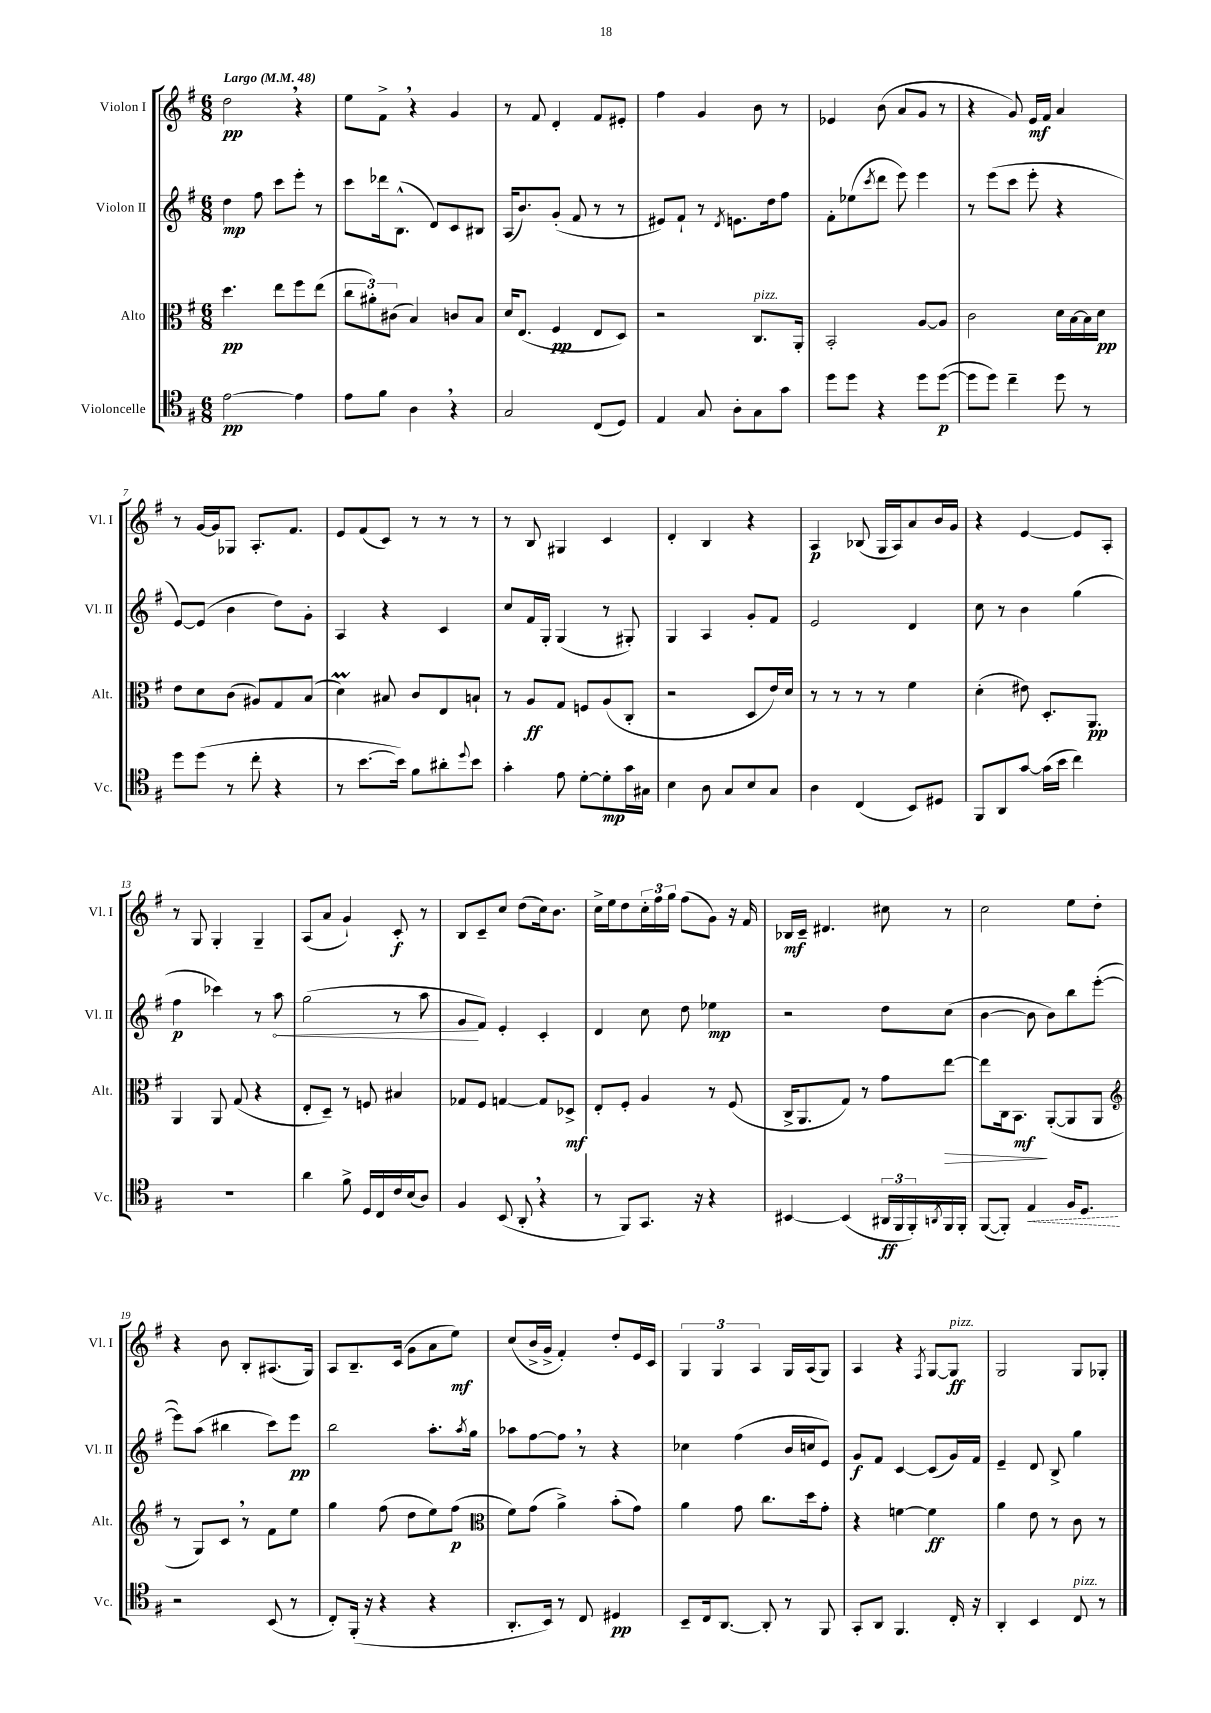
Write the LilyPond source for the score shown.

<<
\new StaffGroup <<
\new Staff = "s0" \with { instrumentName = "Violon I" shortInstrumentName = "Vl. I" } {
    \clef treble \key g \major \numericTimeSignature \time 6/8 \tempo "Largo" 4 = 48
    d''2\pp \breathe r4 |
    e''8 fis'8-> \breathe r4 g'4 |
    r8 fis'8 d'4-. fis'8 eis'8-. |
    fis''4 g'4 b'8 r8 |
    ees'4 b'8( a'8 g'8 r8 |
    r4 g'8) e'16\mf fis'16 a'4 |
    r8 g'16~ g'16 ges8 a8.-. fis'8. |
    e'8 fis'8( c'8) r8 r8 r8 |
    r8 b8 gis4 c'4 |
    d'4-. b4 r4 |
    a4\p bes8( g16 a16) a'8 b'16 g'16 |
    r4 e'4~ e'8 a8-. |
    r8 g8 g4-. g4-- |
    a8( a'8 g'4-!) c'8-.\f r8 |
    b8 c'8-- c''8 d''8( c''16) b'8. |
    c''16-> e''16 d''8 \tuplet 3/2 { c''16-. fis''16 g''16 } fis''8( g'8) r16 fis'16 |
    bes16\mf c'16-- dis'4. cis''8 r8 |
    c''2 e''8 d''8-. |
    r4 b'8 b8-. ais8.( g16) |
    a8 b8.-- c'16( g'8 a'8 e''8\mf) |
    c''8( b'16-> g'16-> fis'4-.) d''8-. e'16 c'16 |
    \tuplet 3/2 { g4 g4 a4 } g16 a16( g8) |
    a4 r4 \acciaccatura { fis8 } g8~ g8\ff^\markup { \italic "pizz." } |
    g2 g8 ges8-. \bar "|." |
}
\new Staff = "s1" \with { instrumentName = "Violon II" shortInstrumentName = "Vl. II" } {
    \clef treble \key g \major \numericTimeSignature \time 6/8
    d''4\mp fis''8 c'''8 e'''8-. r8 |
    c'''8 des'''16 b8.-^( d'8) c'8 bis8 |
    a16( b'8.) g'8-.( fis'8 r8 r8 |
    eis'8) fis'8-! r8 \acciaccatura { d'8 } e'8. d''16 fis''8 |
    fis'8-. ees''8( \acciaccatura { c'''8 } d'''8 e'''8) e'''4 |
    r8 e'''8( c'''8 e'''8-. r4 |
    e'8~) e'8( b'4 d''8) g'8-. |
    a4 r4 c'4 |
    c''8 fis'16 g16-. g4( r8 gis8-.) |
    g4 a4 g'8-. fis'8 |
    e'2 d'4 |
    c''8 r8 b'4 g''4( |
    fis''4\p ces'''4) r8 \once \override Hairpin.circled-tip = ##t a''8\< |
    g''2( r8 a''8 |
    g'8\! fis'8) e'4-. c'4-. |
    d'4 c''8 d''8 ees''4\mp |
    r2 d''8 c''8( |
    b'4~ b'8 b'8) b''8 e'''8~-.( |
    e'''8) a''8( bis''4 c'''8) e'''8\pp |
    b''2 a''8.-. \acciaccatura { a''8 } g''16 |
    aes''8 fis''8~ fis''8 \breathe r8 r4 |
    ces''4 fis''4( b'16 c''16 e'8) |
    g'8\f fis'8 c'4~ c'8( g'16) fis'16 |
    e'4-- d'8 b8-> g''4 \bar "|." |
}
\new Staff = "s2" \with { instrumentName = "Alto" shortInstrumentName = "Alt." } {
    \clef alto \key g \major \numericTimeSignature \time 6/8
    d''4.\pp e''8 fis''8 e''8( |
    \tuplet 3/2 { c''8 ais'8-.) cis'8( } b4) c'8 b8 |
    d'16 e8.( fis4\pp e8 d8) |
    r2 c8.^\markup { \italic "pizz." } a,16-. |
    b,2-. a8~ a8 |
    c'2 d'16 b16~ b16 d'16\pp |
    e'8 d'8 c'8( ais8) g8 b8( |
    d'4\prall) bis8 c'8 e8 b8-! |
    r8 a8\ff g8 f8 a8( c8-. |
    r2 d8 e'16) d'16 |
    r8 r8 r8 r8 fis'4 |
    d'4-.( eis'8) d8.-. a,8.\pp |
    a,4 a,8 g8( r4 |
    e8-. d8--) r8 f8 bis4 |
    ges8 fis8 g4~ g8 des8->\mf |
    e8-. fis8-. a4 r8 fis8( |
    c16-> a,8. g8) r8 g'8 e''8~\> |
    e''8 c16 b,8.\mf\! a,8~-.( a,8 a,8 |
    \clef treble r8 g8) c'8 \breathe r8 fis'8 e''8 |
    g''4 fis''8( d''8 e''8) fis''8\p( |
    \clef alto fis'8) g'8( a'4->) b'8-.( g'8) |
    a'4 g'8 c''8. d''16 g'8-. |
    r4 f'4~ f'4\ff |
    a'4 e'8 r8 c'8 r8 \bar "|." |
}
\new Staff = "s3" \with { instrumentName = "Violoncelle" shortInstrumentName = "Vc." } {
    \clef tenor \key g \major \numericTimeSignature \time 6/8
    e'2~\pp e'4 |
    e'8 fis'8 a4 \breathe r4 |
    g2 c8( d8) |
    e4 g8 a8-. g8 g'8 |
    d''8 d''8 r4 d''8 d''8~\p( |
    d''8 d''8) c''4-- d''8 r8 |
    d''8 d''8( r8 c''8-. r4 |
    r8 b'8.~ b'16) fis'8 ais'8-. \appoggiatura { d''8 } b'8 |
    g'4-. e'8 d'8~-. d'8-.\mp g'16 gis16 |
    b4 a8 g8 b8 g8 |
    a4 c4( b,8) dis8 |
    fis,8 a,8 g'8~ g'16( b'16 c''4) |
    R2. |
    a'4 fis'8-> d16 c16 c'16 b16( a8) |
    fis4 b,8( a,8-. \breathe r4 |
    r8 fis,8) g,8. r16 r4 |
    bis,4~ bis,4( \tuplet 3/2 { ais,16\ff fis,16 fis,16-.) } \acciaccatura { a,8 } fis,16 fis,16-. |
    fis,8~( fis,8-.) \once \override Hairpin.style = #'dashed-line e4\< fis16 d8.\! |
    r2 b,8( r8 |
    c8-.) fis,16-.( r16 r4 r4 |
    a,8.-. b,16) r8 c8 dis4\pp |
    b,8-- c16 a,8.~ a,8-. r8 fis,8 |
    g,8-. a,8 fis,4. c16-. r16 |
    a,4-. b,4 c8^\markup { \italic "pizz." } r8 \bar "|." |
}
>>
>>
